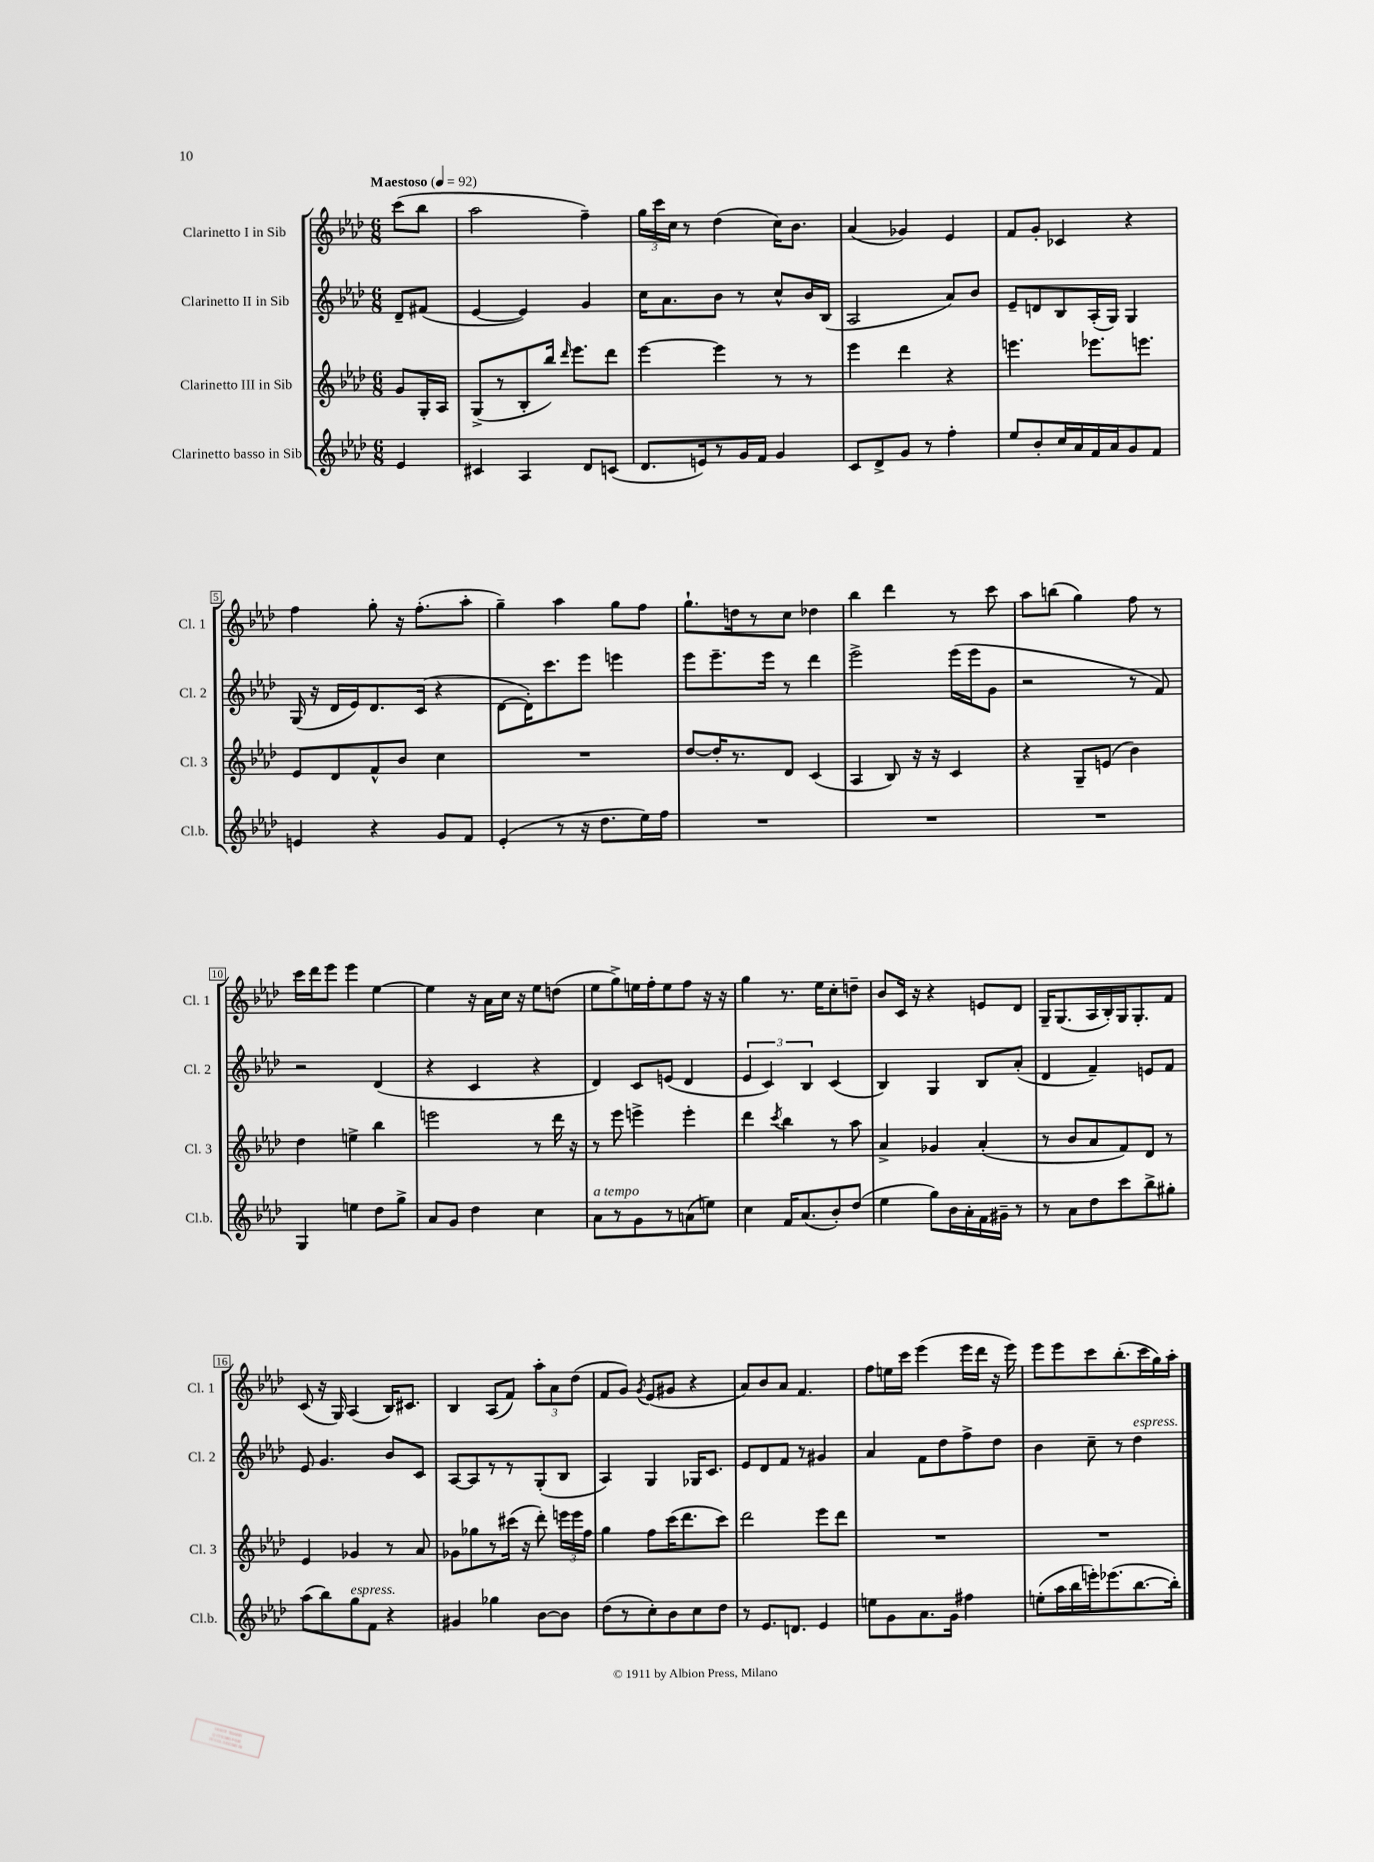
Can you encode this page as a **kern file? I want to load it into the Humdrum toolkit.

**kern	**kern	**kern	**kern
*part4	*part3	*part2	*part1
*staff4	*staff3	*staff2	*staff1
*I"Clarinetto basso in Sib	*I"Clarinetto III in Sib	*I"Clarinetto II in Sib	*I"Clarinetto I in Sib
*I'Cl.b.	*I'Cl. 3	*I'Cl. 2	*I'Cl. 1
*clefG2	*clefG2	*clefG2	*clefG2
*k[b-e-a-d-]	*k[b-e-a-d-]	*k[b-e-a-d-]	*k[b-e-a-d-]
*M6/8	*M6/8	*M6/8	*M6/8
*MM92	*MM92	*MM92	*MM92
=	=	=	=
!	!	!	!LO:TX:a:B:t=Maestoso
4e-/	8g/L	8d-~/L	(8ccc\L
.	16G'/L	(8f#X/J	8bb-\J
.	16A-/JJ	.	.
=1	=1	=1	=1
4c#X/	(8G^/L	[4e-/	2aa-\
.	8r	.	.
4A-/	8B-'/	4e-/])	.
.	16bb-/Jk)	.	.
.	16qqddd-/	.	.
.	8.eee-\L	.	.
8d-/L	.	4g/	4ff~\)
(8cn/J	8ddd-\J	.	.
=2	=2	=2	=2
8.d-/L	[4eee-\	16cc\KL	24gg\LL
.	.	.	24ccc\
.	.	8.a-\	.
.	.	.	24cc\JJ
.	.	.	8r
16en/k)	.	.	.
8r	4eee-\]	8b-\J	(4dd-\
16g/L	.	8r	.
16f/JJ	.	.	.
4g/	8r	8cc^^/L	16cc\KL)
.	.	.	8.b-\J
.	8r	16b-/L	.
.	.	(16B-/JJ	.
=3	=3	=3	=3
8c/L	4eee-\	2A-/	(4a-/
8d-^/	.	.	.
8g/J	4ddd-\	.	4g-X/)
8r	.	.	.
4ff'\	4r	8a-/L)	4e-/
.	.	8b-/J	.
=4	=4	=4	=4
8ee-/L	4.eeen\	8e-~/L	8f/L
8b-'/	.	8dn/	8g'/J
16cc/L	.	8B-/	4c-X/
16a-/	.	.	.
16f/	8.eee-X\L	(16A-'/L	.
16a-/J	.	16G/JJ)	.
8g/	.	4G/	4r
.	8.eeen\J	.	.
8f/J	.	.	.
!!LO:LB:g=z
=5	=5	=5	=5
4en/	8e-/L	(16G/	4ff\
.	.	16r	.
.	8d-/	16d-/LL	.
.	.	16e-/J)	.
4r	8f^^/	8.d-/	8gg'\
.	8b-/J	.	16r
.	.	(16c/Jk	(8.ff'\L
8g/L	4cc\	4r	.
8f/J	.	.	8aa-'\J
=6	=6	=6	=6
(4e-'/	2.r	[8d-\L	4gg~\)
.	.	16d-'\K])	.
.	.	8.ccc\	.
8r	.	.	4aa-\
16r	.	8eee-\J	.
8.dd-\L	.	.	.
.	.	4eeen\	8gg\L
16ee-\L)	.	.	8ff\J
16ff\JJ	.	.	.
=7	=7	=7	=7
2.r	[8dd-/L	8eee-\L	8.gg`\L
.	16dd-'/K]	8.eee-~\	.
.	8.r	.	16ddn\k
.	.	.	8r
.	.	16eee-\Jk	.
.	8d-/J	8r	8cc\J
.	(4c/	4ddd-\	4dd-X\
=8	=8	=8	=8
2.r	4A-/	2eee-^\	4bb-\
.	8B-/)	.	4ddd-\
.	16r	.	.
.	16r	.	.
.	4c/	(16eee-\LL	8r
.	.	16eee-\J	.
.	.	8g\J	8ccc\
=9	=9	=9	=9
2.r	4r	2r	8aa-\L
.	.	.	(8bbn\J
.	8G~/L	.	4gg\)
.	(8en/J	.	.
.	4b-\)	8r	8ff\
.	.	8f/)	8r
!!LO:LB:g=z
=10	=10	=10	=10
4G/	4dd-\	2r	16ccc\LL
.	.	.	16ddd-\J
.	.	.	8eee-\J
4een\	4een^\	.	4eee-\
8dd-\L	4bb-\	(4d-/	[4ee-\
8gg^\J	.	.	.
=11	=11	=11	=11
8a-/L	2eeen\	4r	4ee-\]
8g/J	.	.	.
4dd-\	.	4c/	16r
.	.	.	16a-\LL
.	.	.	16cc\JJ
.	.	.	16r
4cc\	8r	4r	8ee-\L
.	16ddd-\	.	(8ddn\J
.	16r	.	.
=12	=12	=12	=12
!LO:TX:a:i:t=a tempo	!	!	!
8a-\L	8r	4d-/)	8ee-\L
8r	8eee-\	.	8gg^\)
8g\	4eeen^\	8c/L	16een\L
.	.	.	16ff'\J
8r	.	(8en/J	8ee\
(8an\	4eee'\	4d-/	8ff\J
8een\J)	.	.	16r
.	.	.	16r
=13	=13	=13	=13
4cc\	4ddd-\	6e-/	4gg\
.	.	6c/)	.
.	8qccc/	.	.
16f/KL	4bb-\	.	8.r
(8.a-/	.	.	.
.	.	6B-/	.
.	.	.	16ee-\KL
8b-'/)	8r	(4c/	8cc'\
(8dd-/J	8aa-\	.	8ddn~\J
=14	=14	=14	=14
4ee-\	4a-^/	4B-/)	8b-/L
.	.	.	16c/Jk
.	.	.	16r
8gg\L)	4g-X/	4G/	4r
16b-\L	.	.	.
16a-'\	.	.	.
16f\	(4a-'/	8B-/L	8en/L
16g#X~\JJ	.	.	.
8r	.	(8a-'/J	8d-/J
=15	=15	=15	=15
8r	8r	4d-/	16G~/KL
.	.	.	(8.G/
8a-\L	8b-/L	.	.
8dd-\	8a-/	4f~/)	16A-/L
.	.	.	16B-'/)
8ccc\	8f/)	.	16G/J
.	.	.	8.G'/
8bb-^\	8d-/J	8en/L	.
8gg#X'\J	8r	8f/J	8f/J
!!LO:LB:g=z
=16	=16	=16	=16
(8aa-\L	4e-/	8e-/	(8c/
8bb-\)	.	4.g/	16r
.	.	.	16G/)
!LO:TX:a:i:t=espress.	!	!	!
8gg\	4g-X/	.	(4A-/
8f\J	.	.	.
4r	8r	8b-/L	16B-/KL)
.	.	.	8.c#X/J
.	8a-/	8c/J	.
=17	=17	=17	=17
4g#X/	8g-X\L	[8A-/L	4B-/
.	8gg-X\	8A-/]	.
4gg-X\	8r	8r	(8A-/L
.	(16ccc#X\Jk	8r	8f/J)
.	16r	.	.
[8b-\L	8ddd-'\)	(8G'/	12aa-'\L
.	.	.	12a-\
8b-\J]	24eeen\LL	8B-/J	.
.	24eee\	.	(12dd-\J
.	24ff\JJ	.	.
=18	=18	=18	=18
(8dd-\L	4gg\	4A-/)	8f/L
8r	.	.	8g/J)
.	.	.	8qg/
8cc'\)	8ff\L	4G/	(8e-/L
8b-\	(16ccc\K	.	8g#X/J
.	8.ddd-\	.	.
8cc\	.	16G-X/KL	4r
.	.	8.c/J	.
8dd-\J	8ccc\J)	.	.
=19	=19	=19	=19
8r	2ddd-\	8e-/L	8a-/L)
8.e-/L	.	8d-/	8b-/
.	.	8f/J	8a-/J
8.dn/J	.	.	.
.	.	8r	4.f/
4e-/	8eee-\L	4g#X/	.
.	8ddd-\J	.	.
=20	=20	=20	=20
8een\L	2.r	4a-/	8ff\L
8g\	.	.	16een\L
.	.	.	16ccc\JJ
8.a-\	.	8f\L	(4eee-\
.	.	8dd-\	.
16g\Jk	.	.	.
4ff#X\	.	8ff^\	16eee-\LL
.	.	.	16ddd-\JJ
.	.	8dd-\J	16r
.	.	.	16eee-\)
=21	=21	=21	=21
(8een'\L	2.r	4b-\	8eee-\L
16aa-\L	.	.	8eee-\
16bb-\	.	.	.
16eeen'\J)	.	8cc~\	8ccc\
(8.eee-X\	.	.	.
.	.	8r	(8.bb-'\
!	!	!LO:TX:a:i:t=espress.	!
[8.bb-\	.	4dd-\	.
.	.	.	16ccc\L
.	.	.	16gg\)
16bb-'\Jk])	.	.	16aa-'\JJ
==	==	==	==
*-	*-	*-	*-
